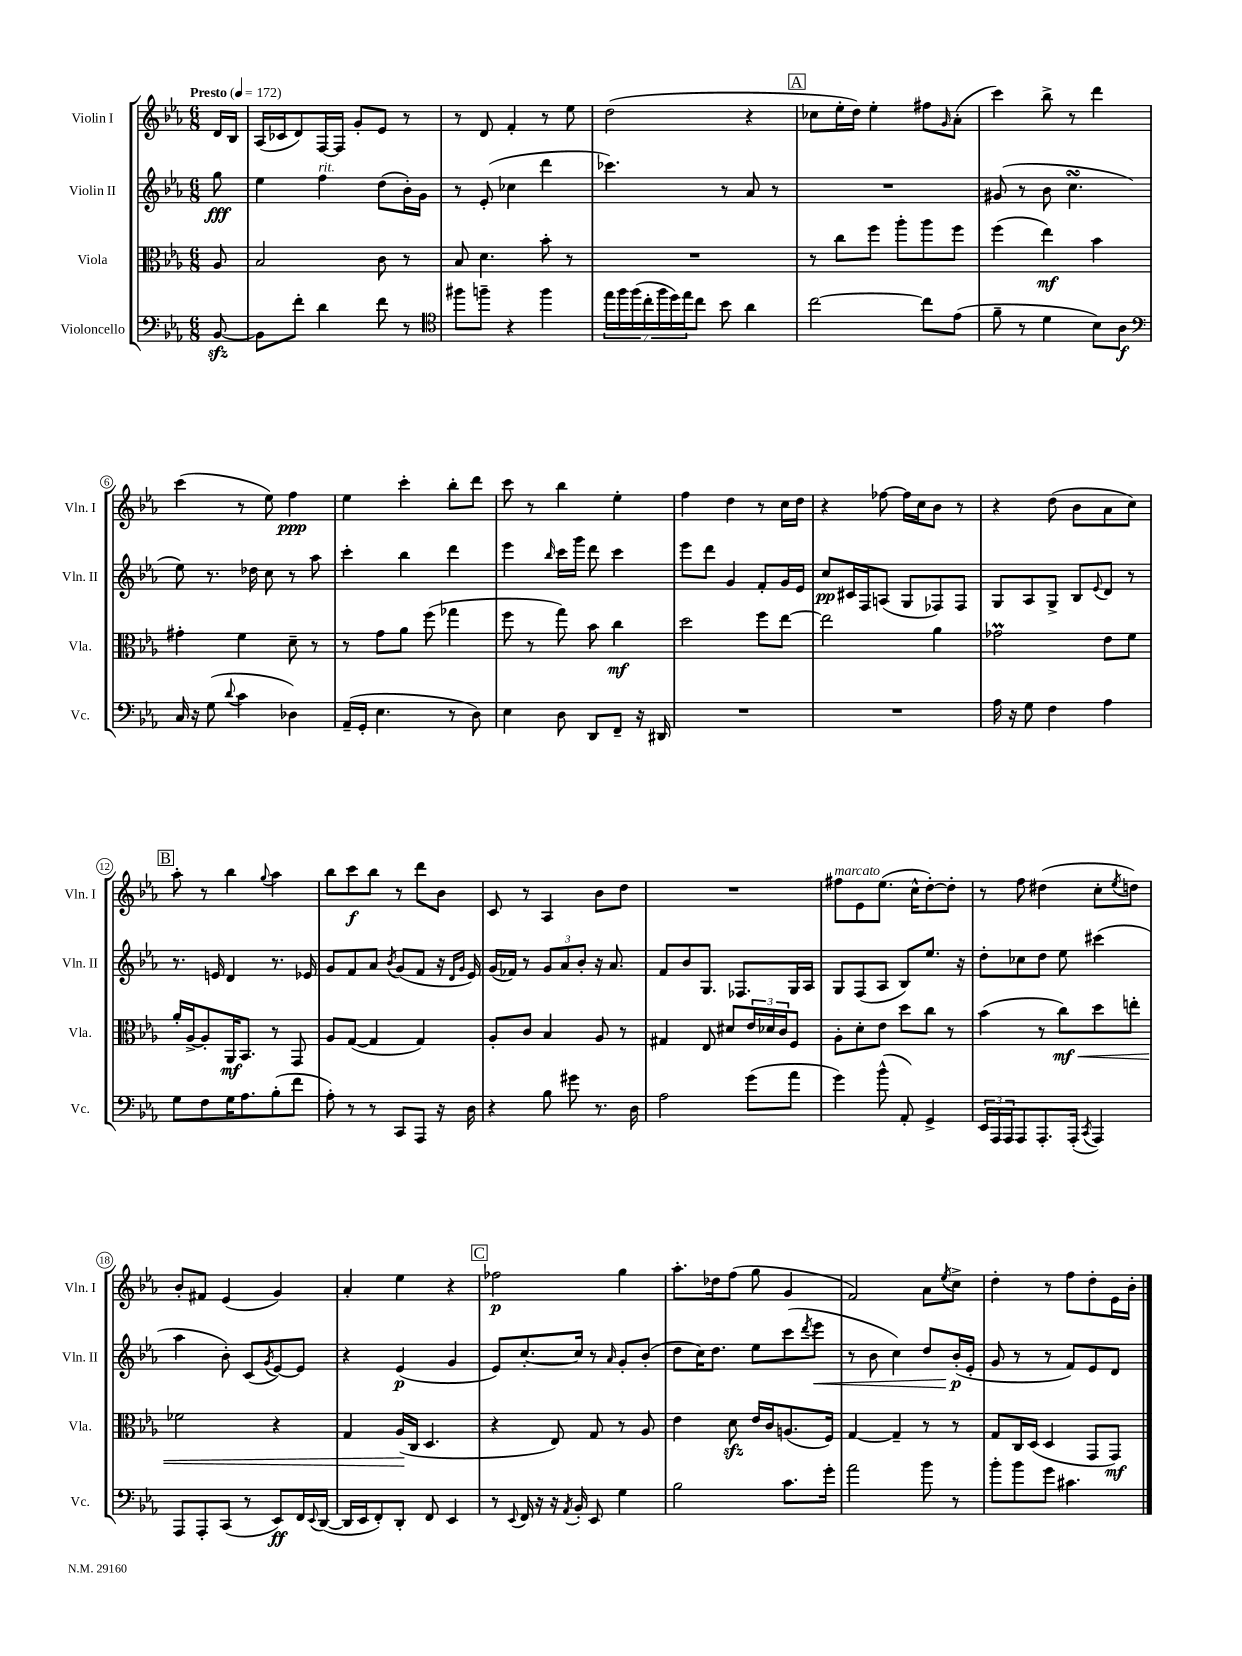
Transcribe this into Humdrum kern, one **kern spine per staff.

**kern	**kern	**kern	**kern
*staff4	*staff3	*staff2	*staff1
*clefF4	*clefC3	*clefG2	*clefG2
*k[b-e-a-]	*k[b-e-a-]	*k[b-e-a-]	*k[b-e-a-]
*M6/8	*M6/8	*M6/8	*M6/8
*MM172	*MM172	*MM172	*MM172
[8BB-/	8A-/	8gg\	16d/LL
.	.	.	16B-/JJ
=	=	=	=
8BB-\]L	2B-/	4ee-\	(16A-/LL
.	.	.	16c-/J
8f'\J	.	.	8d/)
4d\	.	4ff\	[16F/L
.	.	.	16F/]JJ
.	.	.	8g'/L
8f\	8c\	(8dd\L	8e-/J
8r	8r	16b-'\L)	8r
.	.	16g\JJ	.
=	=	=	=
*clefC4	*	*	*
8ff#\L	8B-/	8r	8r
8ff~\J	4.d\	(8e-'/	8d/
4r	.	4cc-\	4f'/
4ff\	8b-'\	4ddd\	8r
.	8r	.	8ee-\
=	=	=	=
28ee-\LL	2.r	4.ccc-\)	(2dd\
28ff\	.	.	.
(28ff\	.	.	.
28cc'\	.	.	.
28ff\	.	.	.
28dd\)	.	.	.
28ee-\J	.	.	.
8cc\J	.	.	.
8b-\	.	8r	.
4a-\	.	8a-/	4r
.	.	8r	.
=	=	=	=
[2cc\	8r	2.r	8cc-\L
.	8cc\L	.	16ee-'\L
.	.	.	16dd\JJ)
.	8ff\J	.	4ee-'\
.	8aa-'\L	.	.
8cc\]L	8aa-\	.	8ff#\L
.	.	.	16qqg/
(8e-\J	8ff\J	.	(8a-'\J
=	=	=	=
8f~\	(4ff\	(8g#/	4ccc\)
8r	.	8r	.
4d\	4ee-\)	8b-\	8bb-^\
.	.	4.cc\	8r
8B-\L)	4b-\	.	4ddd\
8A-\J	.	.	.
=	=	=	=
*clefF4	*	*	*
16C/	4g#'\	8ee-\)	(4ccc\
16r	.	.	.
(8G\	.	8.r	.
8qqd/	.	.	.
4c\	4f\	.	8r
.	.	16dd-\	.
.	.	8cc\	8ee-\)
4D-\)	8d~\	8r	4ff\
.	8r	8aa-\	.
=	=	=	=
(16AA-~/LL	8r	4ccc'\	4ee-\
16GG'/JJ	.	.	.
4.E-\	8g\L	.	.
.	8a-\J	4bb-\	4ccc'\
.	(8ff\	.	.
8r	4gg-\	4ddd\	8bb-'\L
8D\)	.	.	8ddd\J
=	=	=	=
4E-\	8ff\	4eee-\	8ccc\
.	8r	.	8r
.	.	16qqbb-/	.
8D\	8gg\)	16ccc\LL	4bb-\
.	.	16ggg\JJ	.
8DD/L	8b-\	8ddd\	.
8FF~/J	4cc\	4ccc\	4ee-'\
16r	.	.	.
16DD#/	.	.	.
=	=	=	=
2.r	2dd\	8eee-\L	4ff\
.	.	8ddd\J	.
.	.	4g/	4dd\
.	8ff\L	8f'/L	8r
.	[8ee-\J	16g/L	16cc\LL
.	.	16e-/JJ	16dd\JJ
=	=	=	=
2.r	2ee-\]	8cc/L	4r
.	.	16c#/L	.
.	.	16F/J	.
.	.	(8A/J	[8ff-\
.	.	8G/L	16ff-\]LL
.	.	.	16cc\J
.	4a-\	8F-/)	8b-\J
.	.	8F-/J	8r
=	=	=	=
16A-\	2g-\	8G/L	4r
16r	.	.	.
8G\	.	8A-/	.
4F\	.	8G^/J	(8dd\
.	.	8B-/L	8b-\L
.	.	8qqe-/	.
4A-\	8e-\L	8d/J	8a-\
.	8f\J	8r	8cc\J)
=	=	=	=
8G\L	16a-'/LL	8.r	8aa-'\
.	[16A-^/J	.	.
8F\	8A-'/]	.	8r
.	.	16e/	.
16G\K	16AA-/K	4d/	4bb-\
8.A-\	8.BB-/J	.	.
.	.	.	8qqgg/
(8B-'\	8r	8.r	4aa-\
8f\J	8GG/	.	.
.	.	16e-/	.
=	=	=	=
8A-'\)	8A-/L	8g/L	8bb-\L
8r	([8G/J	8f/	8ccc\
8r	4G/]	8a-/J	8bb-\J
.	.	8qb-/	.
8CC/L	.	(8g/L	8r
8AAA-/J	4G/)	8f/J	8ddd\L
16r	.	16r	8b-\J
.	.	16qqd/LL	.
.	.	16qqg/JJ	.
16D\	.	16e-/)	.
=	=	=	=
4r	8A-'/L	(16g/LL	8c/
.	.	16f-/JJ)	.
.	8c/J	8r	8r
8B-\	4B-/	12g/L	4A-/
.	.	12a-/	.
8g#\	.	.	.
.	.	12b-'/J	.
8.r	8A-/	16r	8b-\L
.	.	8.a-/	.
.	8r	.	8dd\J
16D\	.	.	.
=	=	=	=
2A-\	4G#/	8f/L	2.r
.	.	8b-/	.
.	8E-/	8.G/J	.
.	8d#/L	.	.
.	.	8.F-/L	.
(8g\L	24e-/L	.	.
.	24d-/	.	.
.	24c/J	.	.
8a-\J	8F/J	16G/L	.
.	.	16A-/JJ	.
=	=	=	=
4g\)	8A-'\L	8G/L	8ff#\L
.	8d'\	(8F/	8e-\
(8b-^^\	8e-\J	8A-/J	(8.ee-\J
8AA-'/)	8dd\L	8B-/L)	.
.	.	.	16cc^^\LK
4GG^/	8cc\J	8.ee-/J	[8dd'\)
.	8r	.	8dd'\]J
.	.	16r	.
=	=	=	=
24EE-/LL	(4b-\	8dd'\L	8r
24AAA-/	.	.	.
24AAA-/J	.	.	.
8AAA-/	.	8cc-\	8ff\
8.AAA-'/	8r	8dd\J	(4dd#\
.	8cc\L)	8ee-\	.
(16AAA-'/Jk	.	.	.
8qCC/	.	.	.
4AAA-/)	8dd\	(4ccc#\	8cc'\L
.	.	.	8qee-/
.	8ee'\J	.	8dd\J)
=	=	=	=
8AAA-/L	2f-\	4aa-\	8b-'/L
8AAA-'/	.	.	8f#/J
(8CC/J	.	8b-'\)	(4e-/
8r	.	(8c/L	.
.	.	8qg/	.
8EE-/L)	4r	[8e-/)	4g/)
16FF/L	.	8e-/]J	.
8qqEE-/	.	.	.
([16DD/JJ	.	.	.
=	=	=	=
16DD/]LL	4G/	4r	4a-'/
16EE-/J	.	.	.
8FF'/)	.	.	.
8DD'/J	(16A-/LL	(4e-/	4ee-\
.	16C/JJ	.	.
8FF/	4.D/	.	.
4EE-/	.	4g/	4r
=	=	=	=
8r	4r	8e-/L)	2ff-\
8qqEE-/	.	.	.
16FF/	.	[8.cc'/	.
16r	.	.	.
16r	8E-/)	.	.
8qAA-/	.	.	.
16BB-'/	.	16cc/]Jk	.
8EE-/	8G/	8r	.
.	.	16qqa-/	.
4G\	8r	8g'/L	4gg\
.	8A-/	(8b-'/J	.
=	=	=	=
2B-\	4e-\	8dd\L	8.aa-'\L
.	.	16cc\K)	.
.	.	8.dd\J	16dd-\k
.	8d\	.	(8ff\J
.	16e-/LL	8ee-\L	8gg\
.	16c/J	.	.
8.c\L	(8.A/	(8ccc\	4g/
.	.	8qddd/	.
.	.	8eee-\J	.
16g'\Jk	16F/Jk)	.	.
=	=	=	=
2a-\	[4G/	8r	2f/)
.	.	8b-\	.
.	4G~/]	4cc\)	.
8b-\	8r	8dd/L	8a-\L
.	.	.	8qee-/
8r	8r	(16b-'/L	8cc^\J
.	.	16e-'/JJ	.
=	=	=	=
8b-'\L	8G/L	8g/	4dd'\
8b-\	16C/L	8r	.
.	(16D/JJ	.	.
8g\J	4D/	8r	8r
4.c#\	.	8f/L)	8ff\L
.	8GG/L	8e-/	8dd'\
.	8GG/J)	8d/J	16e-\L
.	.	.	16b-'\JJ
==	==	==	==
*-	*-	*-	*-
